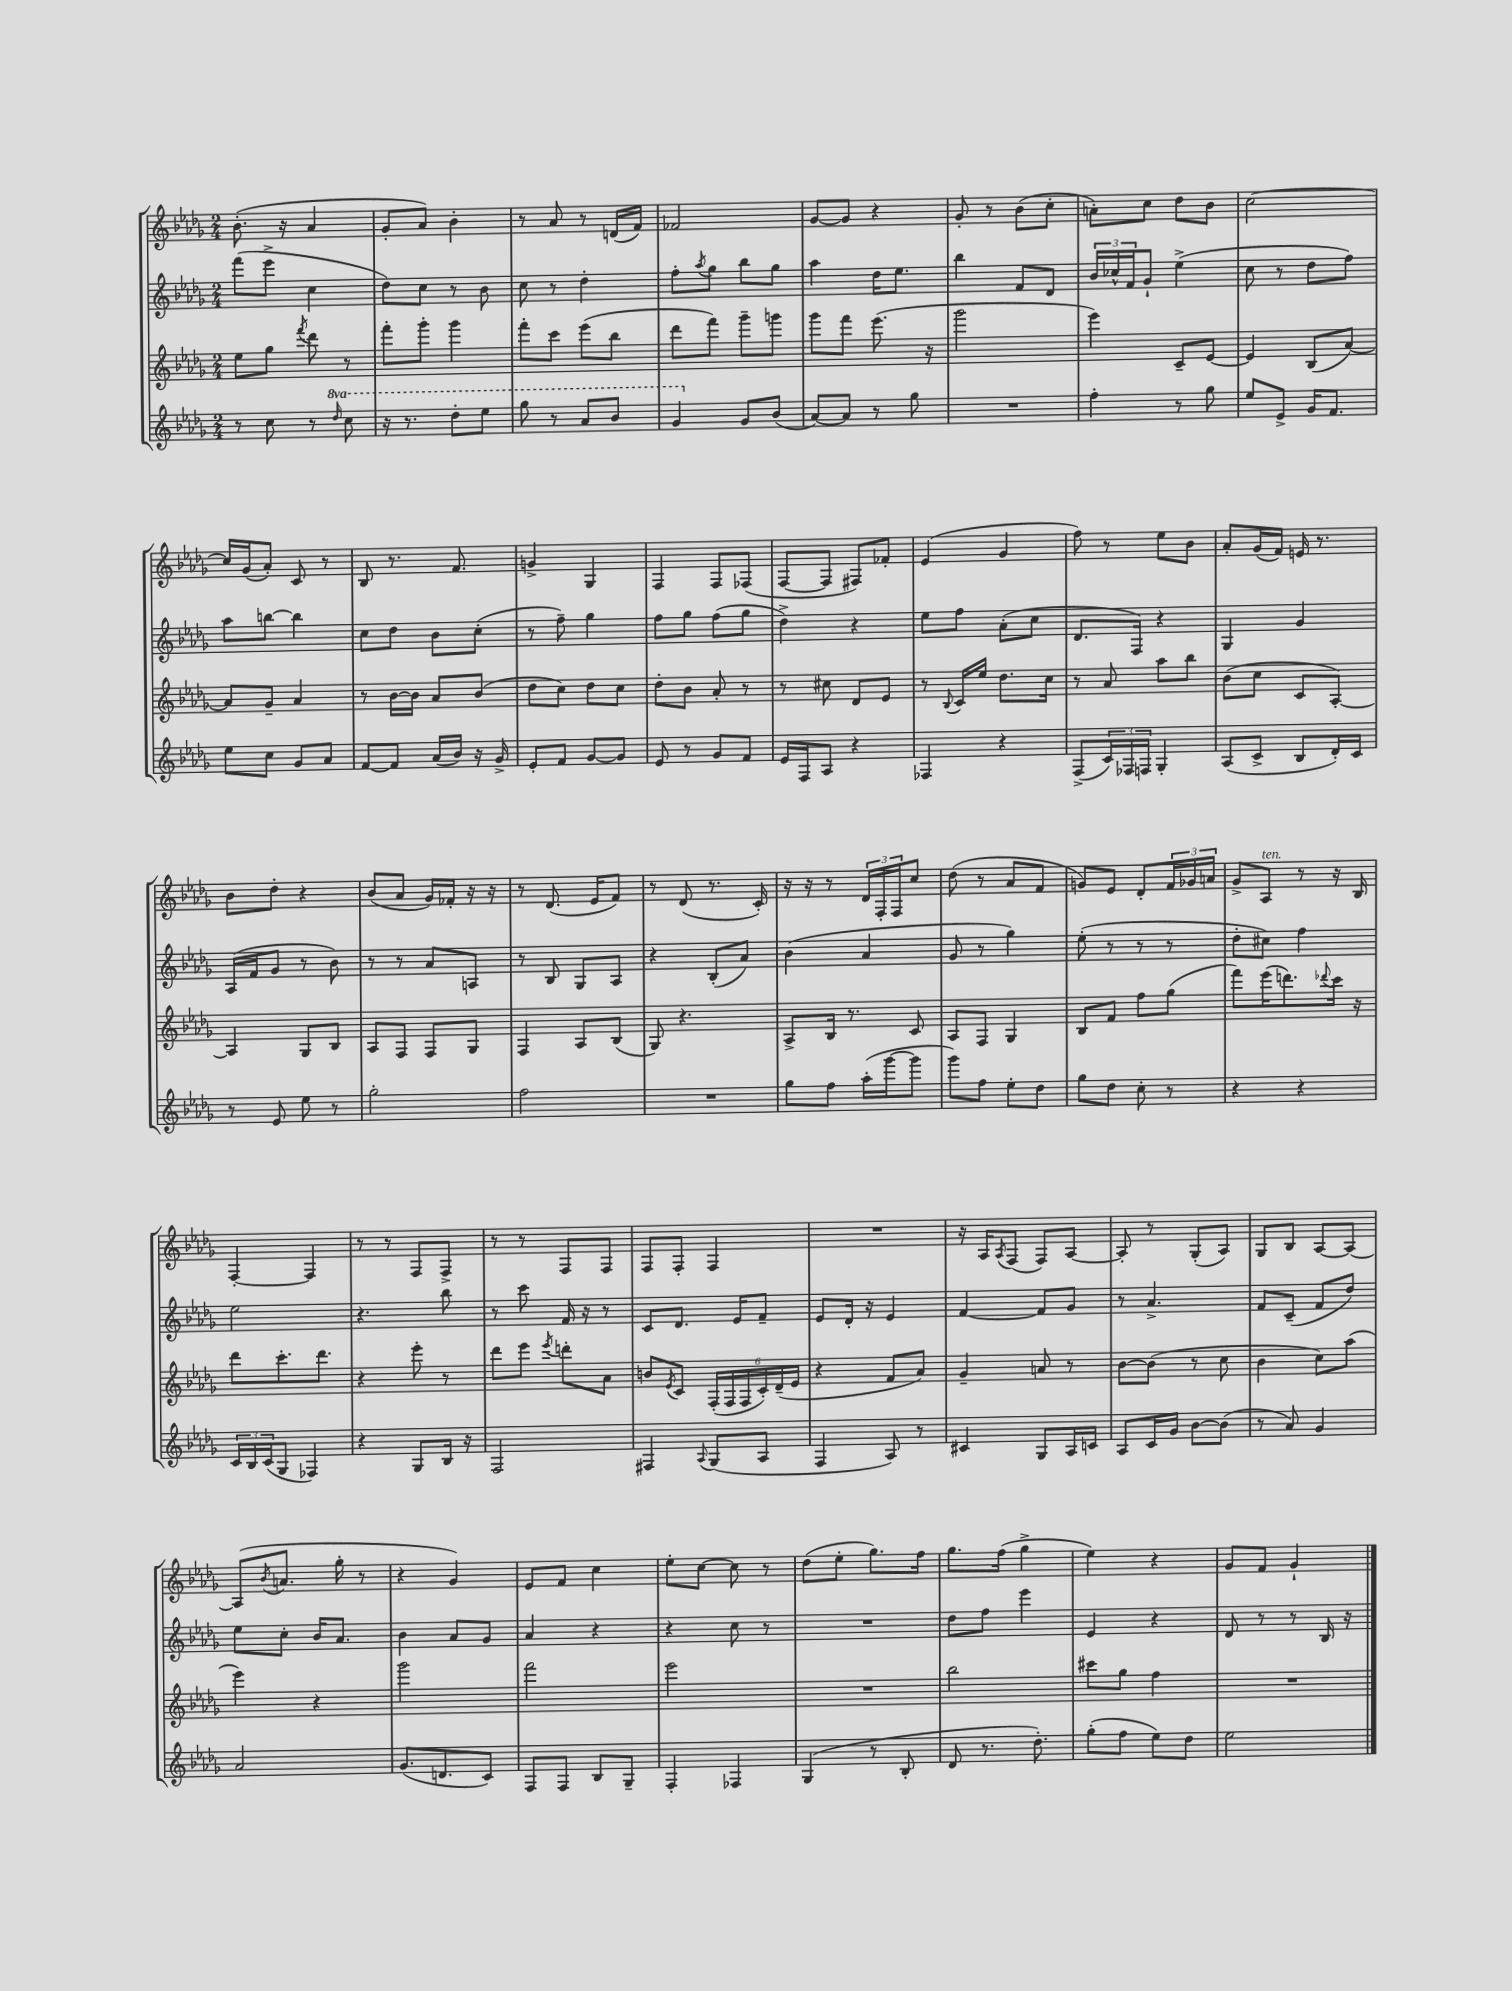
<<
\new StaffGroup <<
\new Staff = "s0" {
    \clef treble \key des \major \numericTimeSignature \time 2/4
    bes'8.-.( r16 aes'4 |
    ges'8-. aes'8) bes'4-. |
    r8 aes'8 r8 d'16( f'16) |
    fes'2 |
    ges'8~ ges'8 r4 |
    ges'8-. r8 bes'8( c''8-. |
    a'8-.) c''8 des''8 bes'8 |
    c''2~ |
    c''16 ges'16( aes'8-.) c'8 r8 |
    bes8 r8. f'8. |
    g'4-> ges4 |
    f4 f8 fes8( |
    f8~ f8 fis8) fes'8-. |
    ees'4( ges'4 |
    f''8) r8 ees''8 bes'8 |
    aes'8-. ges'16( f'16) e'16 r8. |
    bes'8 des''8-. r4 |
    bes'8( aes'8 ges'16) fes'16-. r16 r16 |
    r8 des'8.( ees'16 f'8) |
    r8 des'8( r8. c'16-.) |
    r16 r16 r8 \tuplet 3/2 { des'16 f16-. f16 } c''8 |
    des''8( r8 aes'8 f'8 |
    g'8) ees'8 des'8-. \tuplet 3/2 { f'16 ges'16 a'16 } |
    ges'8-> aes8^\markup { \italic "ten." } r8 r16 bes16 |
    f4~-. f4 |
    r8 r8 f8 f8-> |
    r8 r8 f8 f8 |
    f8 f8-. f4 |
    R2 |
    r16 aes16 \acciaccatura { aes8 } f8( f8) aes8~ |
    aes8-. r8 ges8-.( aes8) |
    ges8 bes8 aes8~ aes8~ |
    aes8( \acciaccatura { bes'8 } a'8. ges''16-. r8 |
    r4 ges'4) |
    ees'8 f'8 c''4 |
    ees''8-. c''8~ c''8 r8 |
    des''8( ees''8-. ges''8.) f''16 |
    ges''8. f''16( ges''4-> |
    ees''4) r4 |
    ges'8 f'8 ges'4-! \bar "|." |
}
\new Staff = "s1" {
    \clef treble \key des \major \numericTimeSignature \time 2/4
    f'''8( ees'''8-> c''4 |
    des''8) c''8 r8 bes'8 |
    c''8 r8 des''4-. |
    f''8-. \acciaccatura { aes''8 } ges''8 bes''8 ges''8 |
    aes''4 des''16 ees''8. |
    bes''4 f'8 des'8 |
    \tuplet 3/2 { bes'16 ces''16-^ f'16 } ges'8-! ees''4->( |
    c''8 r8 des''8 f''8) |
    aes''8 b''8~ b''4 |
    c''8 des''8 bes'8 c''8-.( |
    r8 f''8--) ges''4 |
    f''8 ges''8 f''8( ges''8 |
    des''4->) r4 |
    ees''8 f''8 aes'8-.( c''8 |
    des'8. f16) r4 |
    ges4 ges'4 |
    aes16( f'16 ges'8 r8 bes'8) |
    r8 r8 aes'8 a8 |
    r8 bes8 ges8 aes8 |
    r4 bes8-.( aes'8) |
    bes'4( aes'4 |
    ges'8 r8 ges''4) |
    ees''8-.( r8 r8 r8 |
    des''8-. cis''8) f''4 |
    ees''2 |
    r4. bes''8 |
    r8 c'''8 f'16 r16 r8 |
    c'8 des'8. ees'16 f'8-- |
    ees'8 des'16-. r16 ees'4 |
    f'4~ f'8 ges'8 |
    r8 aes'4.-> |
    f'8 c'8--( f'8 des''8) |
    ees''8 c''8-. bes'16 aes'8. |
    bes'4 aes'8 ges'8 |
    aes'4 r4 |
    r4 c''8 r8 |
    R2 |
    des''8 f''8 ees'''4 |
    ees'4 r4 |
    des'8 r8 r8 bes16 r16 \bar "|." |
}
\new Staff = "s2" {
    \clef treble \key des \major \numericTimeSignature \time 2/4
    ees''8 ges''8 \acciaccatura { f'''8 } des'''8 r8 |
    f'''8-. ges'''8-. ges'''4 |
    f'''8-. c'''8 ees'''8( bes''8 |
    des'''8 f'''8) ges'''8-- g'''8 |
    ges'''8 f'''8 ees'''8.( r16 |
    ges'''2 |
    ees'''4) c'8-- ees'8~ |
    ees'4 bes8( aes'8~) |
    aes'8 ges'8-- aes'4 |
    r8 bes'16~ bes'16 aes'8 bes'8( |
    des''8 c''8) des''8 c''8 |
    des''8-. bes'8 aes'8-. r8 |
    r8 cis''8 des'8 ees'8 |
    r8 \appoggiatura { bes8 } c'16 ees''16 des''8. c''16 |
    r8 aes'8 aes''8 bes''8 |
    bes'8( c''8 c'8 aes8~-.) |
    aes4 ges8 bes8 |
    aes8 f8 f8 ges8 |
    f4 aes8 bes8( |
    ges8) r4. |
    aes8-> bes16 r8. c'8 |
    aes8 f8 ges4 |
    bes8 f'8 f''8 ges''8( |
    f'''8) ees'''16( d'''8.) \appoggiatura { des'''8 } c'''16 r16 |
    des'''8 c'''8.-. des'''8. |
    r4 ees'''8-. r8 |
    des'''8 ees'''8 \acciaccatura { ees'''8 } d'''8-. aes'8 |
    b'8 \acciaccatura { ees'8 } c'8 \tuplet 6/4 { f16-.( f16 f16 c'16-.) des'16--( ees'16 } |
    r4 f'8 aes'8) |
    ges'4-- a'8 r8 |
    bes'8~ bes'8( r8 c''8 |
    bes'4 c''8) aes''8( |
    ees'''4) r4 |
    ges'''2 |
    f'''2 |
    ees'''2 |
    R2 |
    bes''2 |
    cis'''8 ges''8 f''4 |
    R2 \bar "|." |
}
\new Staff = "s3" {
    \clef treble \key des \major \numericTimeSignature \time 2/4 \set Staff.ottavationMarkups = #ottavation-simple-ordinals
    r8 c''8 r8 \ottava #1 \grace { des'''16 } c'''8 |
    r16 r8. des'''8-. ees'''8 |
    ges'''8 r8 aes''8 bes''8 |
    ges''4 \ottava #0 ges'8 bes'8( |
    aes'8~) aes'8 r8 ges''8 |
    R2 |
    f''4-. r8 ges''8 |
    ees''8 ees'8-> ges'16 f'8. |
    ees''8 c''8 ges'8 aes'8 |
    f'8~ f'8 aes'16( bes'16) r16 ges'16-> |
    ees'8-. f'8 ges'8~ ges'8 |
    ees'8 r8 ges'8 f'8 |
    ees'16 f16 aes8 r4 |
    fes4 r4 |
    f8->( \tuplet 3/2 { c'16) fes16 f16 } ges4-. |
    aes8( c'8-> bes8 des'16-.) c'16 |
    r8 ees'8 ees''8 r8 |
    ges''2-. |
    f''2 |
    R2 |
    ges''8 f''8 aes''16-.( ges'''16~ ges'''8 |
    ges'''8) f''8 ees''8-. des''8 |
    ges''8 des''8 c''8-. r8 |
    r4 r4 |
    \tuplet 3/2 { c'16 bes16 c'16( } ges8 fes4) |
    r4 ges8 bes16 r16 |
    f2 |
    fis4 \appoggiatura { aes8 } ges8( aes8 |
    f4 aes8) r8 |
    cis'4 ges8 aes16 c'16 |
    aes8 c'16 ges'16 bes'8~ bes'8( |
    r8 aes'8) ges'4 |
    aes'2 |
    ges'8.( d'8. c'8) |
    f8 f8 bes8 ges8-- |
    f4-. fes4 |
    ges4( r8 bes8-. |
    des'8 r8. des''8.-.) |
    ges''8-.( f''8 ees''8) des''8 |
    ees''2 \bar "|." |
}
>>
>>
\layout { \context { \Score \remove "Bar_number_engraver" } }
